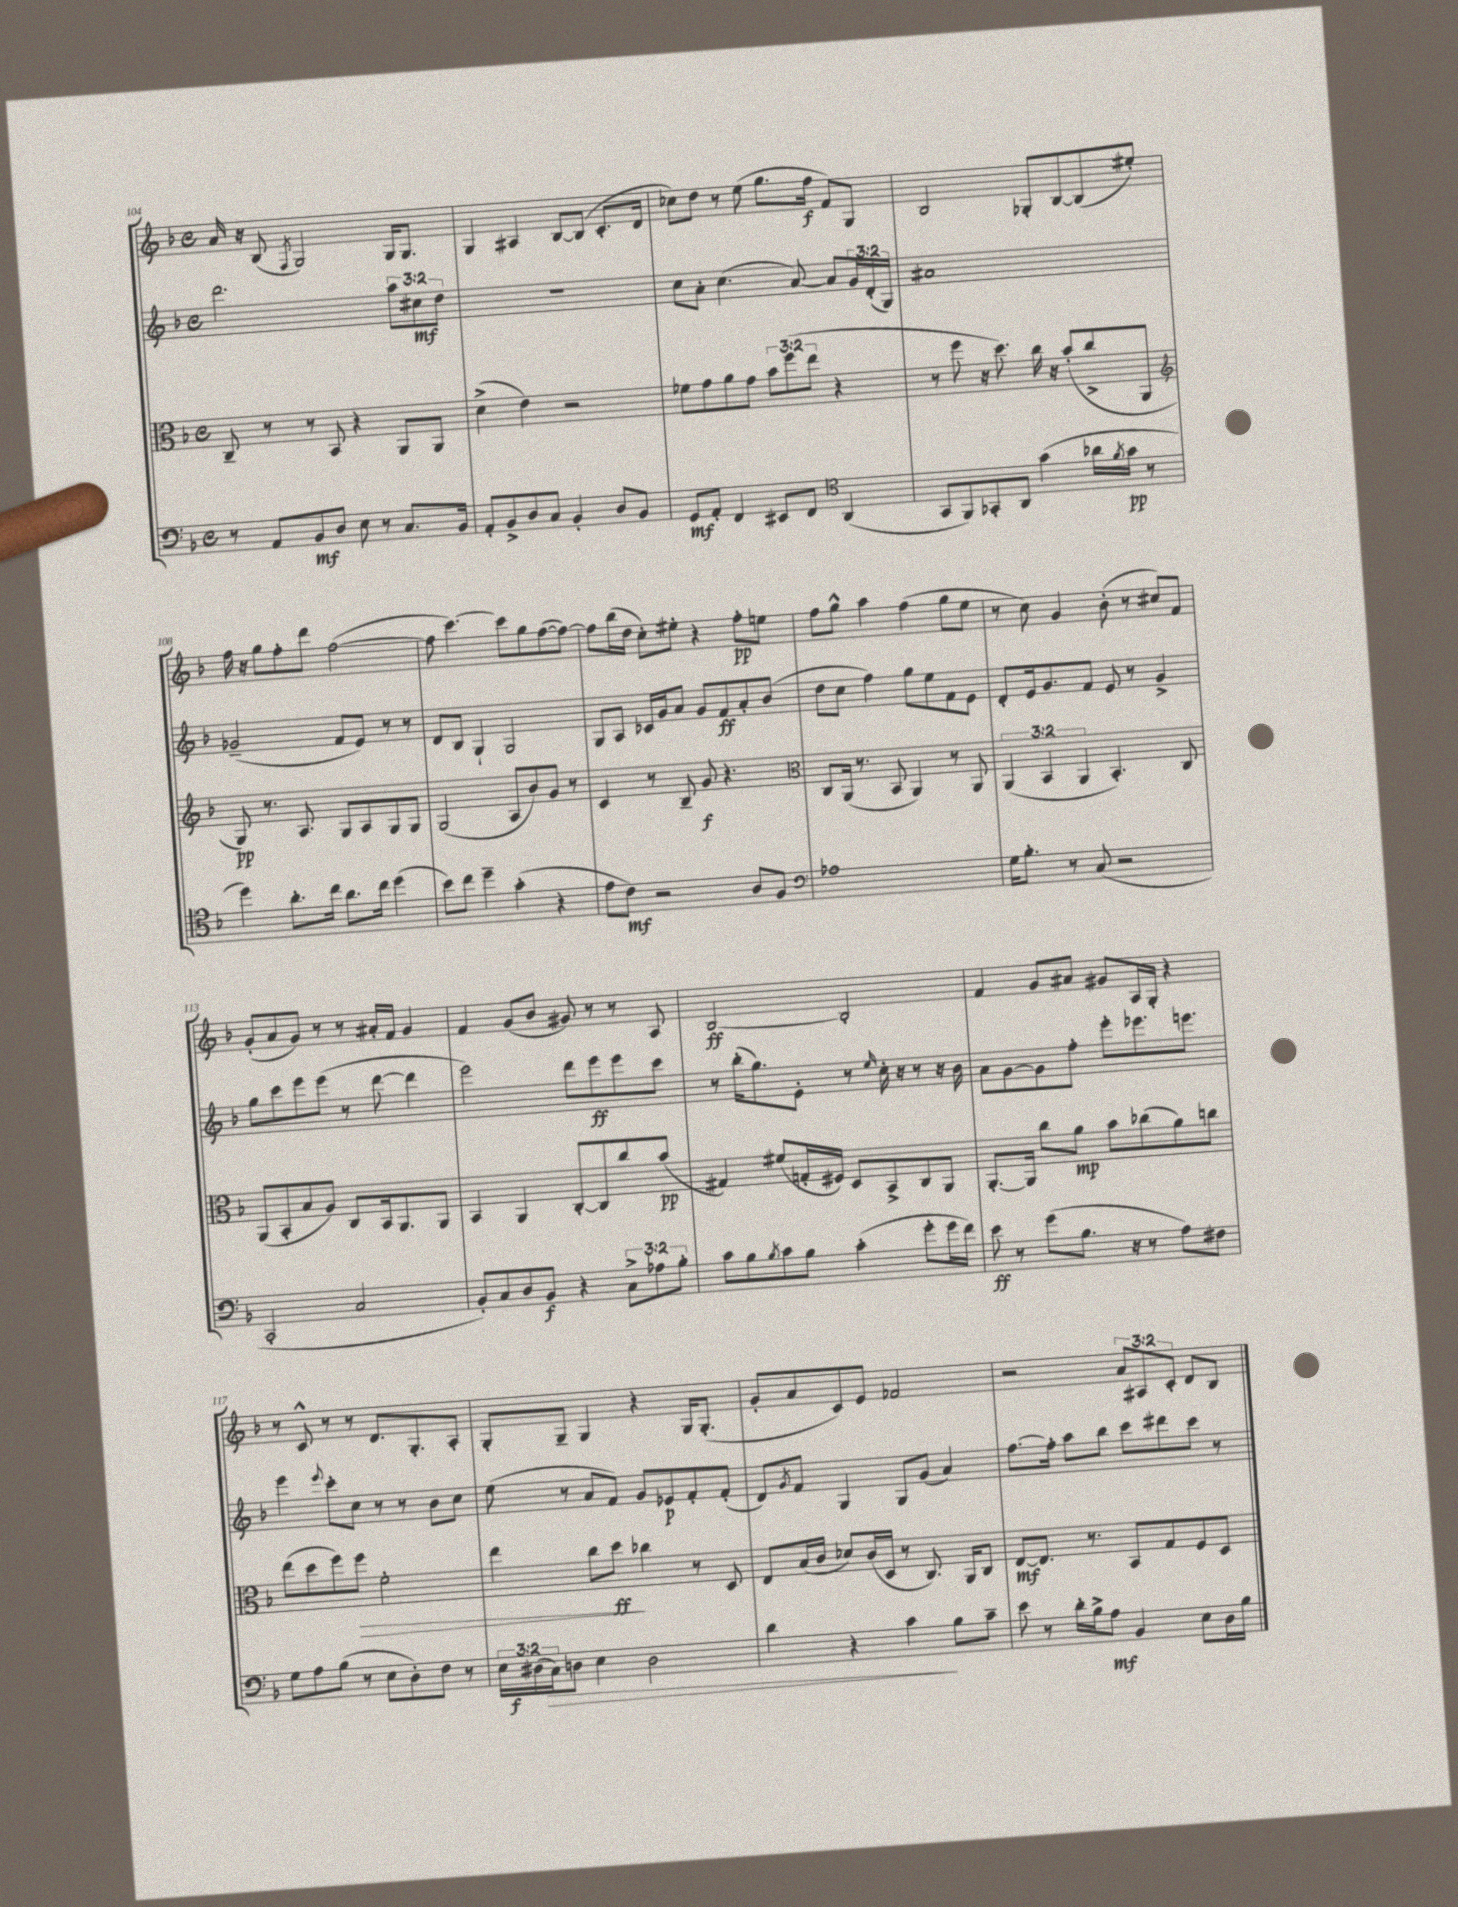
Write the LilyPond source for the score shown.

<<
\new StaffGroup <<
\new Staff = "s0" {
    \clef treble \key f \major \defaultTimeSignature \time 4/4 \override Staff.TupletNumber.text = #tuplet-number::calc-fraction-text
    a'16 r16 bes8( \acciaccatura { f8 } g2) g16 g8. |
    g4 ais4 bes8~ bes8( c'8.-. d'16 |
    ces''8) d''8 r8 e''8( g''8. f''16\f f'8) g8 |
    bes2 ges8-. bes8~ bes8( eis''8-.) |
    f''16 r16 g''8 f''8-. d'''8 f''2~( |
    f''8 c'''4.~) c'''8 g''8 f''8~( f''8~) |
    f''8 bes''16( d''16 c''8-.) eis''8-. r4 f''8-.\pp e''8 |
    f''8 g''8-^ a''4 f''4( g''8 e''8 |
    r8 c''8) g'4 bes'8-.( r8 cis''8) f'8 |
    g'8-.( a'8 g'8) r8 r8 ais'16-. f'16 g'4 |
    f'4 g'8( bes'8 gis'8) r8 r8 a8 |
    bes2~\ff bes2-. |
    f'4 g'8 ais'8 gis'8 a16 g16-. r4 |
    r8 c'8-^ r8 r8 d'8. g8.-. a8-. |
    g8-. g8-- g4 r4 g16 g8.-.( |
    g'8-. a'8 c'8) e'8 fes'2 |
    r2 \tuplet 3/2 { a'8 ais8 c'8-. } d'8 bes8 \bar "|." |
}
\new Staff = "s1" {
    \clef treble \key f \major \defaultTimeSignature \time 4/4 \override Staff.TupletNumber.text = #tuplet-number::calc-fraction-text
    d'''2. \tuplet 3/2 { a''8 cis''8\mf d''8 } |
    R1 |
    c''8 a'8-. c''4.( a'8~) a'8 \tuplet 3/2 { g'16 d'16-.( g16) } |
    ais'1 |
    ges'2--( f'8 e'8) r8 r8 |
    d'8 bes8 g4-! g2 |
    g8 a8 ces'16 g'16 a'8 g'8 f'8\ff a'8-. bes'8( |
    d''8 c''8 f''4) g''8 e''8 f'8 e'8 |
    d'8-. e'16 g'8. f'8 e'8 r8 g'4-> |
    g''8 c'''8 e'''8 e'''8( r8 d'''8~ d'''4 |
    e'''2) d'''8 e'''8\ff e'''8 c'''8 |
    r8 bes''16-.( g''8.) e'8-. r8 \grace { e''16 } c''16-. r16 r8 r16 bes'16 |
    a'8 g'8~ g'8 f''8-. e'''8-. ees'''8. e'''8. |
    e'''4 \appoggiatura { e'''8 } c'''8-. c''8 r8 r8 bes'8 c''8 |
    e''8( r8 a'8 f'8) g'8 ees'8\p f'8-. f'8-.( |
    d'8) \acciaccatura { g'8 } f'8 g4 g8 g'8( a'4) |
    f''8.~ f''16-. a''8 bes''8 c'''8 dis'''8 c'''8 r8 \bar "|." |
}
\new Staff = "s2" {
    \clef alto \key f \major \defaultTimeSignature \time 4/4 \override Staff.TupletNumber.text = #tuplet-number::calc-fraction-text
    c8-- r8 r8 bes,8 r4 a,8 a,8 |
    d'4->( e'4) r2 |
    fes'8 g'8 a'8 g'8 \tuplet 3/2 { bes'8 f''8( e''8 } r4 |
    r8 f''8 r16 d''8.) c''16 r16 bes'8-.( c''8-> a,8 |
    \clef treble g8\pp) r8. a8. g8 a8 g8 g8 |
    g2( a8 bes'8) g'8 r8 |
    c'4 r8 bes8-- g'8\f r4. |
    \clef alto c8 a,16( r8. bes,8 a,4) r8 a,8 |
    \tuplet 3/2 { a,4( bes,4 a,4 } bes,4.-.) c8 |
    a,8( bes,8-. bes8 a8) c8 bes,16 a,8. a,8 |
    bes,4 a,4 c8~-. c8 c''8 bes'8\pp( |
    gis4) fis'8( g16-. fis16) d8 bes,8-> c8 a,8 |
    a,8.~-. a,16 c''8 a'8\mp bes'8 ces''8( a'8) c''8 |
    e''8( d''8 f''8) f''8\> f'2-. |
    e''4 c''8 d''8\ff\! ces''4 r8 d8 |
    e8 bes16( c'16 des'8) c'16( d16 r8 c8.) a,16 c8 |
    e8~\mf e8. r8. bes,8 g8 f8 d8 \bar "|." |
}
\new Staff = "s3" {
    \clef bass \key f \major \defaultTimeSignature \time 4/4 \override Staff.TupletNumber.text = #tuplet-number::calc-fraction-text
    r8 a,8 bes,8\mf d8 e8 r8 c8. bes,16 |
    a,8-. bes,8-> d8 c8 bes,4-. d8 bes,8 |
    g,8\mf a,8-. f,4 eis,8 f,8 \clef tenor a,4( |
    g,8 f,8) ges,8-. a,8 g'4( aes'16 \acciaccatura { f'8 } g'16\pp r8 |
    d''4) a'8.-. c''16 a'8. c''16 d''4( |
    bes'8) c''8 d''4-- g'4-.( r4 |
    e'8 c'8\mf) r2 a8 f8 |
    \clef bass aes1 |
    g16 bes8.-. r8 c8( r2 |
    c,2-. c2 |
    bes,8-.) c8 d8 bes,8\f r4 \tuplet 3/2 { c8-> aes8 bes8-. } |
    c'8 bes8 \acciaccatura { bes8 } c'8 bes8 c'4-.( g'8-. g'16 f'16) |
    e'8\ff r8 g'8( bes8. r16 r8 a8) fis8 |
    g8 a8 bes8( r8 e8 d8-.) f8 r8 |
    \tuplet 3/2 { e16 dis16\f( c16\>) } d8 e4 d2 |
    d'4 r4 c'4\! bes8 c'8-- |
    e'8 r8 d'16-. bes16-> a8\mf bes,4 e8 d16 bes16 \bar "|." |
}
>>
>>
\layout { \context { \Score currentBarNumber = #104 } }
